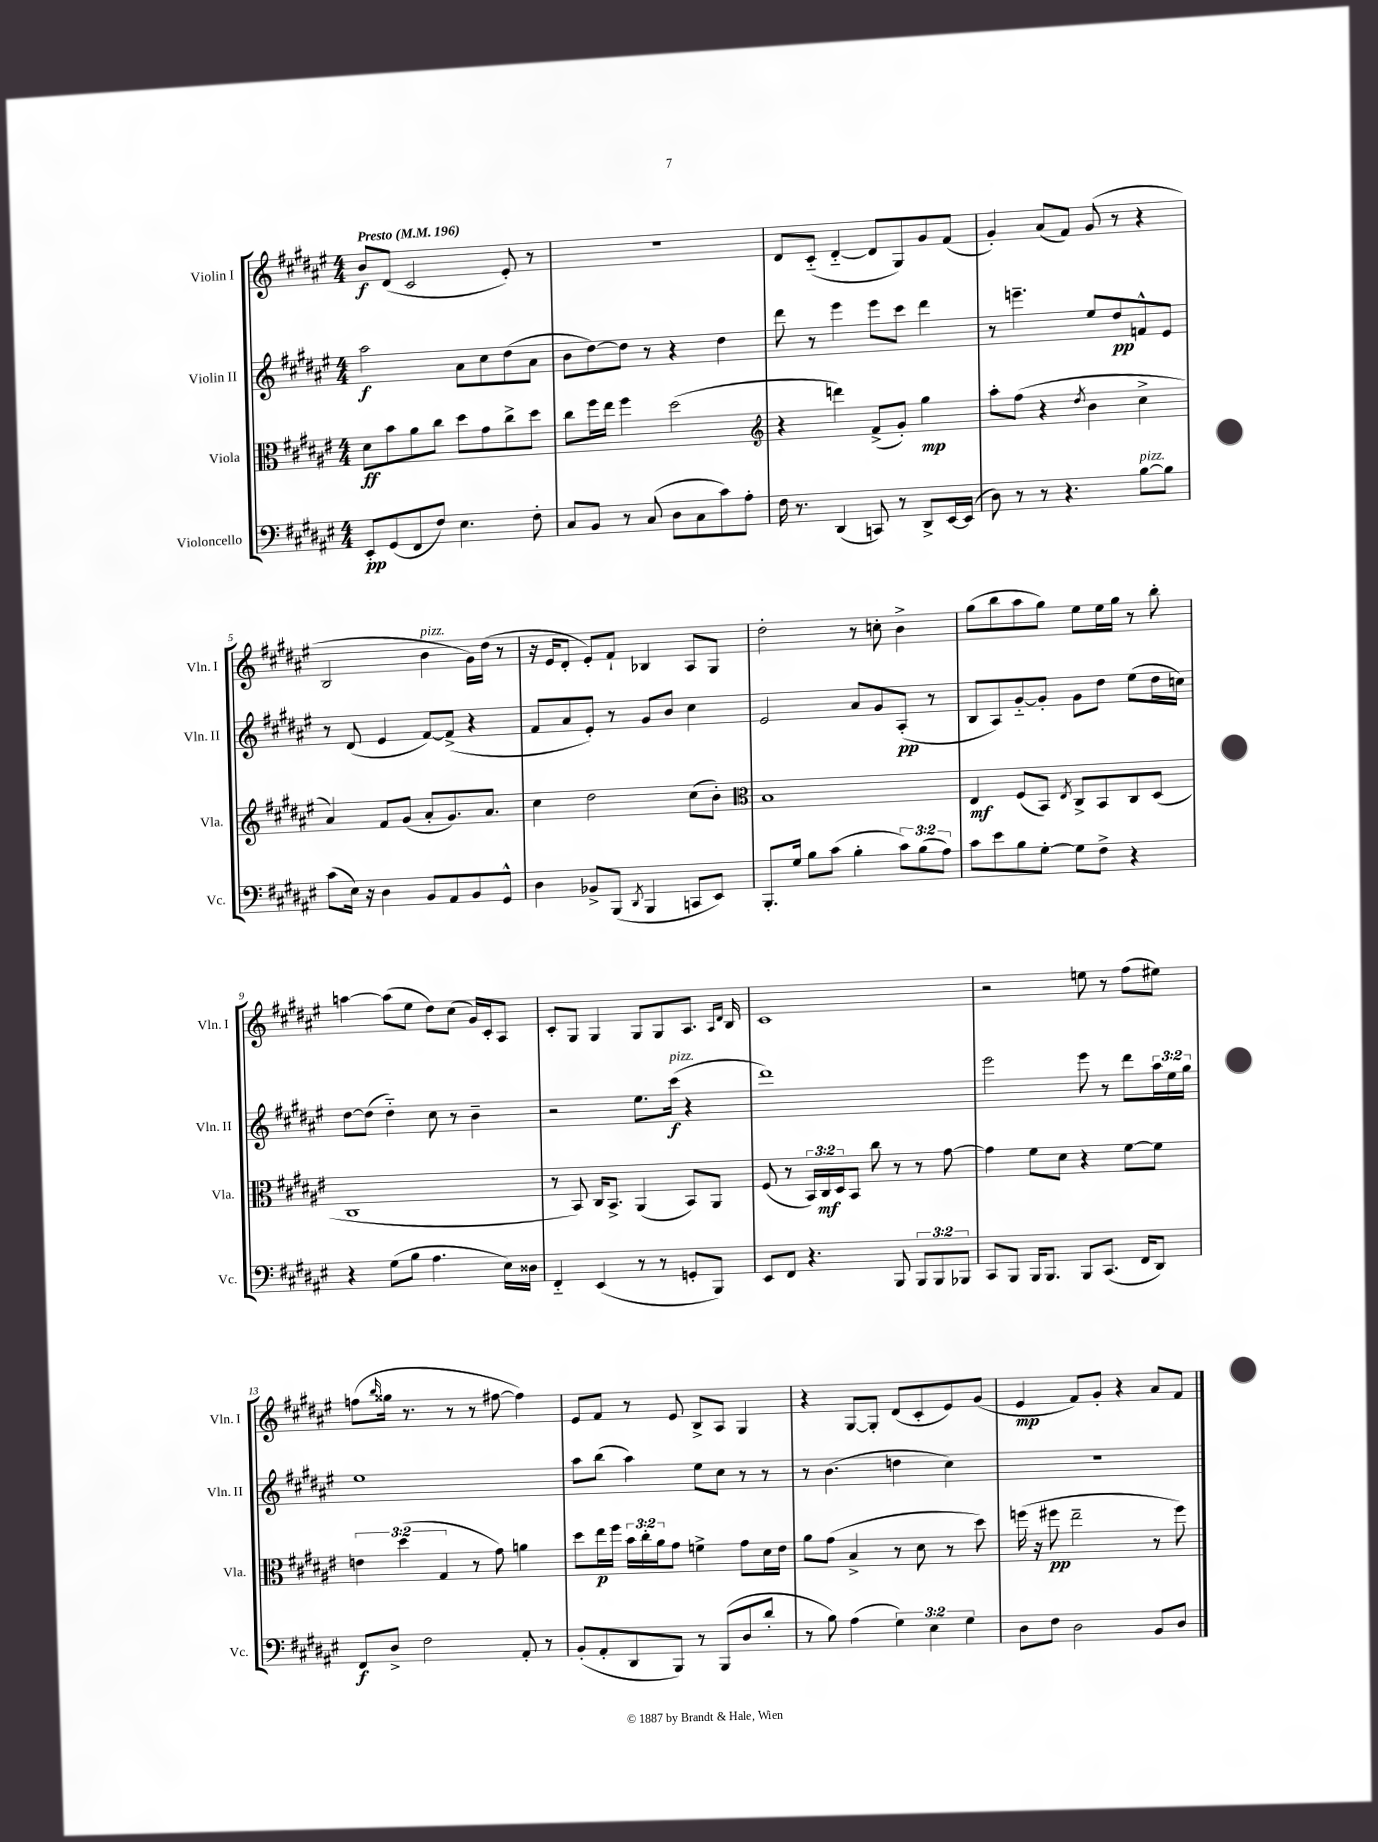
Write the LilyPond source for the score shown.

<<
\new StaffGroup <<
\new Staff = "s0" \with { instrumentName = "Violin I" shortInstrumentName = "Vln. I" } {
    \clef treble \key fis \major \numericTimeSignature \time 4/4 \tempo "Presto" 4 = 196
    b'8\f dis'8( cis'2 eis'8-.) r8 |
    R1 |
    dis'8 cis'8-_( dis'4~-_ dis'8 gis8) gis'8 fis'8( |
    gis'4-.) ais'8( fis'8) gis'8( r8 r4 |
    b2 b'4^\markup { \italic "pizz." } gis'16) dis''16( r8 |
    r16 eis'16 dis'8-. eis'8-.) fis'8-! bes4 ais8 gis8 |
    dis''2-. r8 c''8-. b'4-> |
    gis''8( b''8 ais''8 gis''8) eis''8 eis''16 gis''16 r8 b''8-. |
    a''4~ a''8( eis''8 dis''8) cis''8( gis'16) cis'16-. ais8 |
    cis'8-. gis8 gis4 gis8 gis8 ais8. \grace { ais16 dis'16 } b16 |
    cis'1 |
    r2 e''8 r8 fis''8( eis''8) |
    f''8( \grace { b''16 } gisis''16 r8. r8 r8 fis''8~ fis''4) |
    eis'8 fis'8 r8 eis'8 b8-> ais8 gis4 |
    r4 gis8~ gis8-. dis'8( cis'8-. eis'8) gis'8( |
    eis'4\mp fis'8) gis'8-. r4 ais'8 fis'8 \bar "|." |
}
\new Staff = "s1" \with { instrumentName = "Violin II" shortInstrumentName = "Vln. II" } {
    \clef treble \key fis \major \numericTimeSignature \time 4/4 \override Staff.TupletNumber.text = #tuplet-number::calc-fraction-text
    ais''2\f ais'8 cis''8 dis''8( ais'8 |
    b'8 dis''8~) dis''8 r8 r4 dis''4 |
    dis'''8 r8 eis'''4 eis'''8 cis'''8 dis'''4 |
    r8 e'''4.-- eis''8 dis''8\pp f'8-^ eis'8 |
    r8 dis'8( eis'4 fis'8~) fis'8->( r4 |
    fis'8 ais'8 eis'8-.) r8 gis'8 b'8 cis''4 |
    eis'2 ais'8 gis'8 ais8-.\pp( r8 |
    b8 ais8) gis'8~-_ gis'8-. gis'8 dis''8 eis''8( dis''16 c''16) |
    dis''8~ dis''8( dis''4-_) cis''8 r8 b'4-- |
    r2 eis''8. cis'''16\f^\markup { \italic "pizz." }( r4 |
    dis'''1) |
    eis'''2 eis'''8 r8 dis'''8 \tuplet 3/2 { ais''16 eis''16 gis''16 } |
    eis''1 |
    ais''8 b''8( ais''4) eis''8 cis''8 r8 r8 |
    r8 b'4.( d''4 cis''4) |
    r1 \bar "|." |
}
\new Staff = "s2" \with { instrumentName = "Viola" shortInstrumentName = "Vla." } {
    \clef alto \key fis \major \numericTimeSignature \time 4/4 \override Staff.TupletNumber.text = #tuplet-number::calc-fraction-text
    dis'8\ff b'8 ais'8 cis''8 dis''8 gis'8 cis''8-> dis''8 |
    cis''8 fis''16 eis''16 fis''4 dis''2( |
    \clef treble r4 d'''4) fis'8->( gis'8-.) gis''4\mp |
    ais''8-. fis''8( r4 \acciaccatura { dis''8 } b'4 cis''4-> |
    ais'4) fis'8 gis'8( ais'8-. gis'8.) ais'8. |
    cis''4 dis''2 cis''8( b'8-.) |
    \clef alto b1 |
    eis4\mf fis8( b,8) \acciaccatura { eis8 } cis8-> b,8 cis8 dis8( |
    cis1 |
    r8 b,8) cis16 b,8.-> ais,4( b,8) ais,8 |
    fis8( r8 \tuplet 3/2 { b,16) cis16\mf dis16 } b,8 cis''8 r8 r8 gis'8~ |
    gis'4 fis'8 dis'8 r4 fis'8~ fis'8 |
    \tuplet 3/2 { e'4 dis''4( gis4 } r8 gis'8) a'4 |
    dis''8 eis''16\p fis''16 \tuplet 3/2 { b'16 cis''16-. ais'16 } gis'8 f'4-> gis'8 dis'16 eis'16 |
    ais'8 gis'8( b4-> r8 dis'8 r8 dis''8) |
    f''16( r16 fis''8\pp eis''2-- r8 fis''8) \bar "|." |
}
\new Staff = "s3" \with { instrumentName = "Violoncello" shortInstrumentName = "Vc." } {
    \clef bass \key fis \major \numericTimeSignature \time 4/4 \override Staff.TupletNumber.text = #tuplet-number::calc-fraction-text
    eis,8-.\pp gis,8( fis,8 fis8) eis4. fis8-. |
    cis8 b,8 r8 cis8( dis8 cis8 cis'8) ais8-. |
    fis16 r8. dis,4( c,8) r8 dis,8-> eis,16~ eis,16( |
    dis8) r8 r8 r4. b8~^\markup { \italic "pizz." } b8 |
    cis'8( eis16) r16 dis4 b,8 ais,8 b,8 gis,8-^ |
    dis4 bes,8-> b,,8( \acciaccatura { dis,8 } b,,4 c,8 eis,8) |
    b,,8.-. gis16 b8 cis'8( b4-. \tuplet 3/2 { cis'8) b8( ais8) } |
    cis'8 eis'8 b8 gis8~-. gis8 fis8-> r4 |
    r4 gis8( b8 ais4. eis16) disis16 |
    fis,4-_ eis,4( r8 r8 g,8-. b,,8) |
    eis,8 fis,8 r4. b,,8 \tuplet 3/2 { b,,8 b,,8 bes,,8 } |
    cis,8 b,,8 b,,16 b,,8. b,,8 cis,8.( fis,16 dis,8) |
    fis,8\f dis8-> fis2 ais,8-. r8 |
    b,8-.( ais,8-. dis,8 b,,8) r8 b,,8( dis8 dis'8-. |
    r8 b8) ais4( \tuplet 3/2 { gis4) eis4 gis4 } |
    dis8 fis8 dis2 b,8 dis8 \bar "|." |
}
>>
>>
